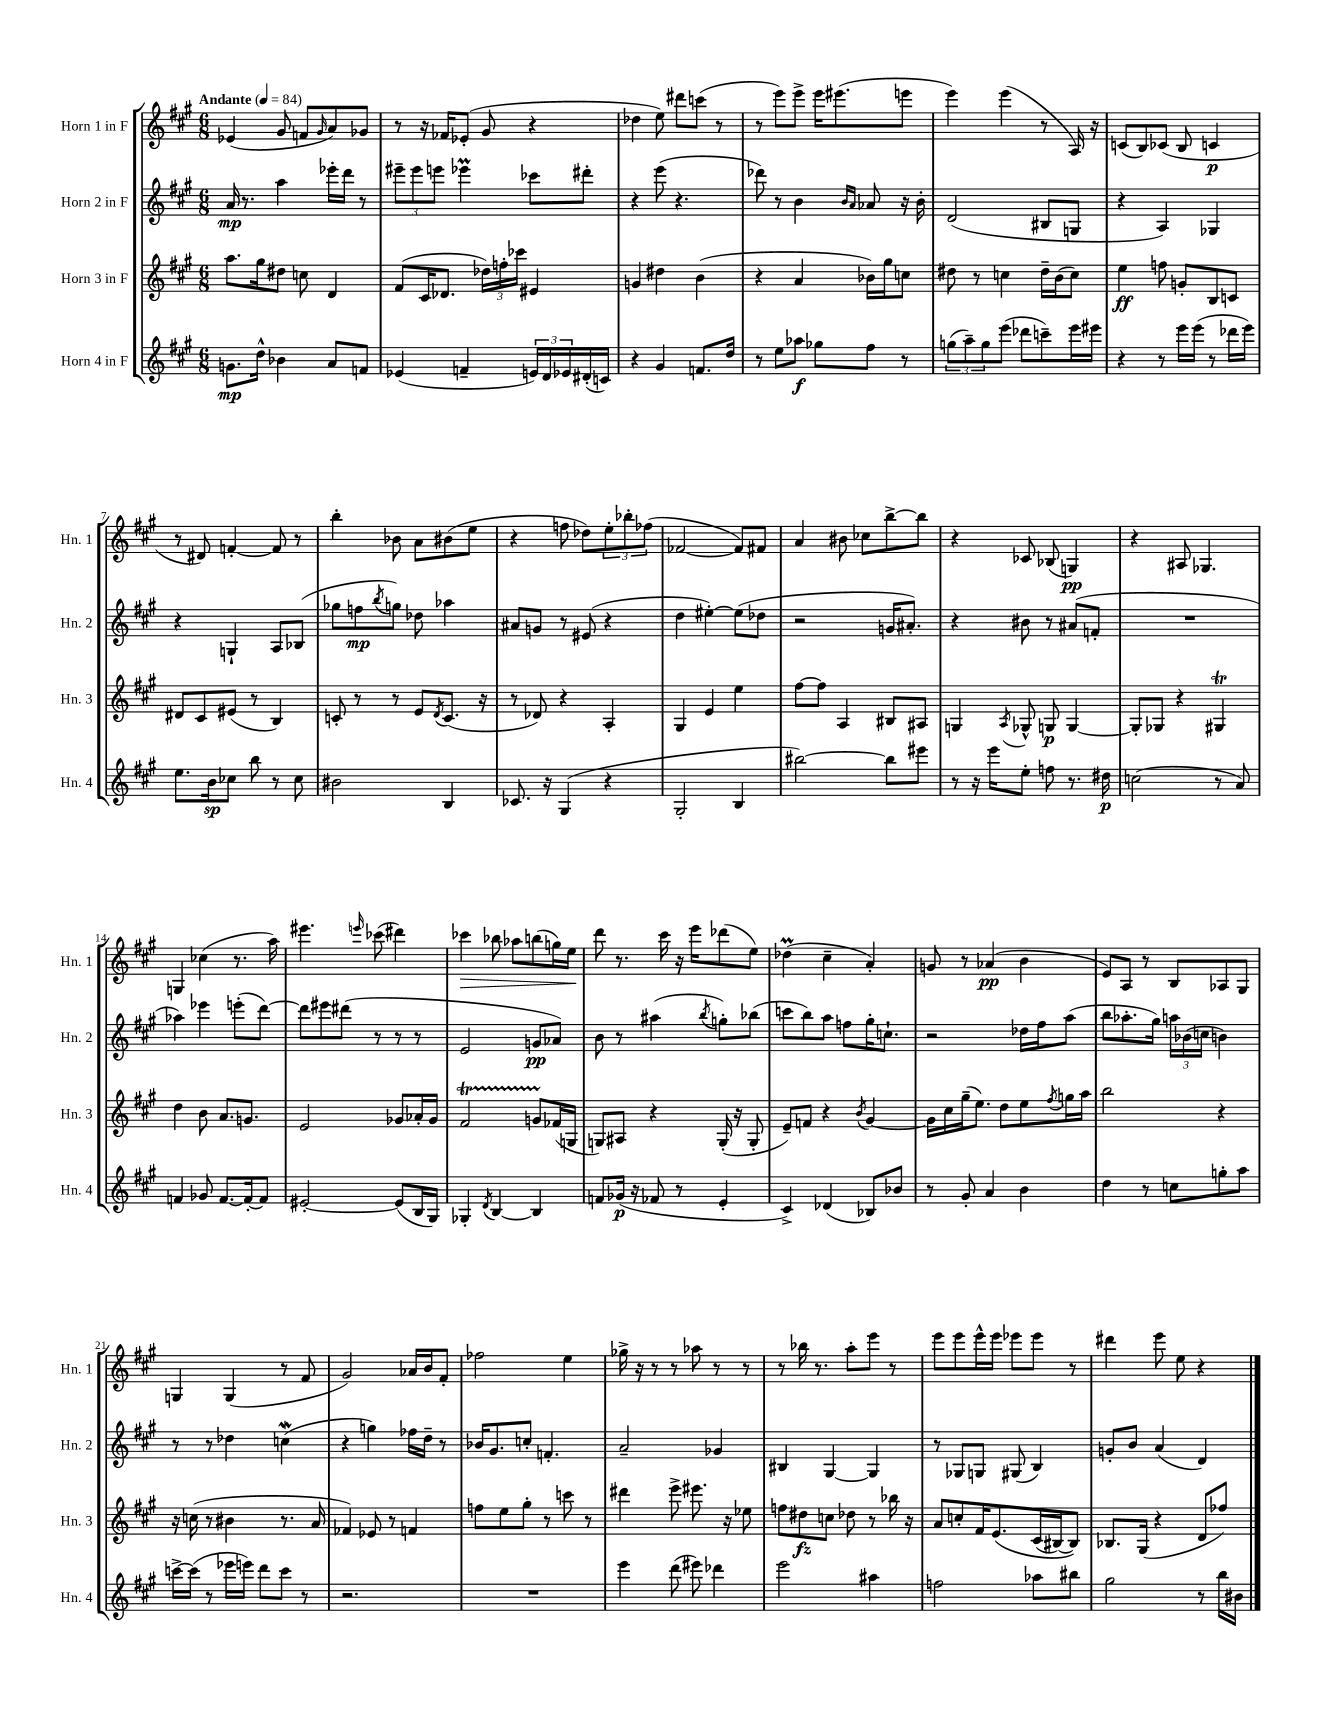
<<
\new StaffGroup <<
\new Staff = "s0" \with { instrumentName = "Horn 1 in F" shortInstrumentName = "Hn. 1" } {
    \clef treble \key a \major \numericTimeSignature \time 6/8 \tempo "Andante" 4 = 84
    ees'4( gis'8 f'8 \grace { gis'16 } a'8) ges'8 |
    r8 r16 fes'16 ees'8-.( gis'8 r4 |
    des''4 e''8) dis'''8 c'''8( r8 |
    r8 e'''8) e'''8-> e'''16 eis'''8.( e'''8 |
    e'''4) e'''4( r8 a16) r16 |
    c'8( b8) ces'8( b8 c'4\p |
    r8 dis'8) f'4~-. f'8 r8 |
    b''4-. bes'8 a'8 bis'8( e''8 |
    r4 f''8 des''8) \tuplet 3/2 { e''8-. bes''8-. fes''8( } |
    fes'2~ fes'8) fis'8 |
    a'4 bis'8 ces''8 b''8~-> b''8 |
    r4 ces'8 bes8( g4\pp) |
    r4 ais8 ges4. |
    g4 ces''4( r8. a''16) |
    eis'''4. \grace { e'''16 } ces'''8( dis'''4) |
    ces'''4\> bes''8 aes''8 b''8( g''16) e''16\! |
    d'''8 r8. cis'''16 r16 e'''16 des'''8( e''8) |
    des''4\prall( cis''4-- a'4-.) |
    g'8 r8 aes'4\pp( b'4 |
    e'8) a8 r8 b8 aes8 gis8 |
    g4 g4( r8 fis'8 |
    gis'2) aes'16 b'16 fis'8-. |
    fes''2 e''4 |
    ges''16-> r16 r8 r8 aes''8 r8 r8 |
    r8 bes''16 r8. a''8-. e'''8 r8 |
    e'''8 e'''8 e'''16-^ e'''16 ees'''8 ees'''8 r8 |
    dis'''4 e'''8 e''8 r4 \bar "|." |
}
\new Staff = "s1" \with { instrumentName = "Horn 2 in F" shortInstrumentName = "Hn. 2" } {
    \clef treble \key a \major \numericTimeSignature \time 6/8
    a'16\mp r8. a''4 ees'''16-. d'''16 r8 |
    \tuplet 3/2 { eis'''8-- eis'''8 e'''8 } ees'''4\prall ces'''8 dis'''8-. |
    r4 e'''8( r4. |
    des'''8) r8 b'4 \grace { b'16 a'16 } aes'8 r16 b'16-. |
    d'2( bis8 g8 |
    r4 a4) ges4 |
    r4 g4-! a8 bes8( |
    ges''8 f''8\mp \acciaccatura { b''8 } g''8) des''8 aes''4 |
    ais'8 g'8 r8 eis'8( r4 |
    d''4 eis''4~-.) eis''8( des''8 |
    r2 g'16 ais'8.-.) |
    r4 bis'8 r8 ais'8( f'8-. |
    R2. |
    aes''4) ees'''4 e'''8-.( d'''8~) |
    d'''8 eis'''8 dis'''8( r8 r8 r8 |
    e'2 g'8\pp aes'8) |
    b'8 r8 ais''4( \acciaccatura { b''8 } g''8-.) bes''8( |
    c'''8 b''8) a''8 f''8 gis''16-. c''8.-! |
    r2 des''16 fis''16 a''8( |
    b''8 aes''8.-. gis''16) \tuplet 3/2 { a''16 bes'16( c''16 } b'4) |
    r8 r8 des''4 c''4\mordent( |
    r4 g''4) fes''16 d''16-- r8 |
    bes'16 gis'8. c''8-. f'4.-. |
    a'2-- ges'4 |
    bis4 gis4~ gis4 |
    r8 ges8 g8 gis8( b4) |
    g'8-. b'8 a'4( d'4) \bar "|." |
}
\new Staff = "s2" \with { instrumentName = "Horn 3 in F" shortInstrumentName = "Hn. 3" } {
    \clef treble \key a \major \numericTimeSignature \time 6/8
    a''8. gis''16 dis''8 c''8 d'4 |
    fis'8( cis'16 des'8. \tuplet 3/2 { des''16) f''16-. ces'''16 } eis'4 |
    g'4 dis''4 b'4( |
    r4 a'4 bes'16) gis''16 c''8 |
    dis''8 r8 c''4 dis''16-- b'16( c''8) |
    e''4\ff f''8 g'8-. b8 c'8 |
    dis'8 cis'8 eis'8( r8 b4) |
    c'8-. r8 r8 e'8 \acciaccatura { d'8 } c'8.( r16 |
    r8 des'8) r4 a4-. |
    gis4 e'4 e''4 |
    fis''8~ fis''8 a4 bis8 ais8 |
    g4 \acciaccatura { a8 } ges8-^ g8\p g4~ |
    g8-. ges8 r4 gis4\trill |
    d''4 b'8 a'8. g'8. |
    e'2 ges'8 aes'16-. ges'16 |
    fis'2\startTrillSpan g'8 fes'16\stopTrillSpan( g16 |
    g8) ais8 r4 g16-.( r16 g8-. |
    e'8--) f'8 r4 \acciaccatura { b'8 } gis'4~ |
    gis'16 cis''16 gis''16--( e''8.) d''8 e''8 \acciaccatura { fis''8 } g''16 a''16 |
    b''2 r4 |
    r16 c''16( r8 bis'4 r8. a'16 |
    fes'4) ees'8 r8 f'4 |
    f''8 e''8 gis''8-. r8 c'''8 r8 |
    dis'''4 e'''8-> eis'''8. r16 ees''8 |
    f''8 dis''8\fz c''8 des''8 r8 bes''16 r16 |
    a'8 c''8-. fis'16 e'8.\( cis'16( bis16~) bis8\) |
    bes8. gis16( r4 d'8 fes''8) \bar "|." |
}
\new Staff = "s3" \with { instrumentName = "Horn 4 in F" shortInstrumentName = "Hn. 4" } {
    \clef treble \key a \major \numericTimeSignature \time 6/8
    g'8.\mp d''16-^ bes'4 a'8 f'8 |
    ees'4( f'4-- \tuplet 3/2 { e'16) d'16 ees'16 } dis'16-.( c'16) |
    r4 gis'4 f'8. d''16 |
    r8 e''8 aes''8\f ges''8 fis''8 r8 |
    \tuplet 3/2 { g''8( a''8--) g''8 } e'''8( des'''8 c'''8--) e'''16 eis'''16 |
    r4 r8 e'''16 e'''16( r8 des'''16 e'''16) |
    e''8. b'16\sp ces''8 b''8 r8 ces''8 |
    bis'2 b4 |
    ces'8. r16 gis4( r4 |
    gis2-. b4 |
    bis''2~) bis''8 eis'''8 |
    r8 r16 e'''16 e''8-. f''8 r8. dis''16\p |
    c''2( r8 a'8) |
    f'4 ges'8 f'8.~ f'16~-. f'8 |
    eis'2~-. eis'8( b16 gis16) |
    ges4-. \acciaccatura { d'8 } b4~ b4 |
    f'8 ges'16\p( r16 fes'8 r8 e'4-. |
    cis'4->) des'4( bes8) bes'8 |
    r8 gis'8-. a'4 b'4 |
    d''4 r8 c''8 g''8-. a''8 |
    c'''16~-> c'''16( r8 ees'''16 e'''16) d'''8 c'''8 r8 |
    r2. |
    R2. |
    e'''4 d'''8( eis'''8) des'''4 |
    e'''2 ais''4 |
    f''2 aes''8 bis''8 |
    gis''2 r8 b''16 bis'16 \bar "|." |
}
>>
>>
